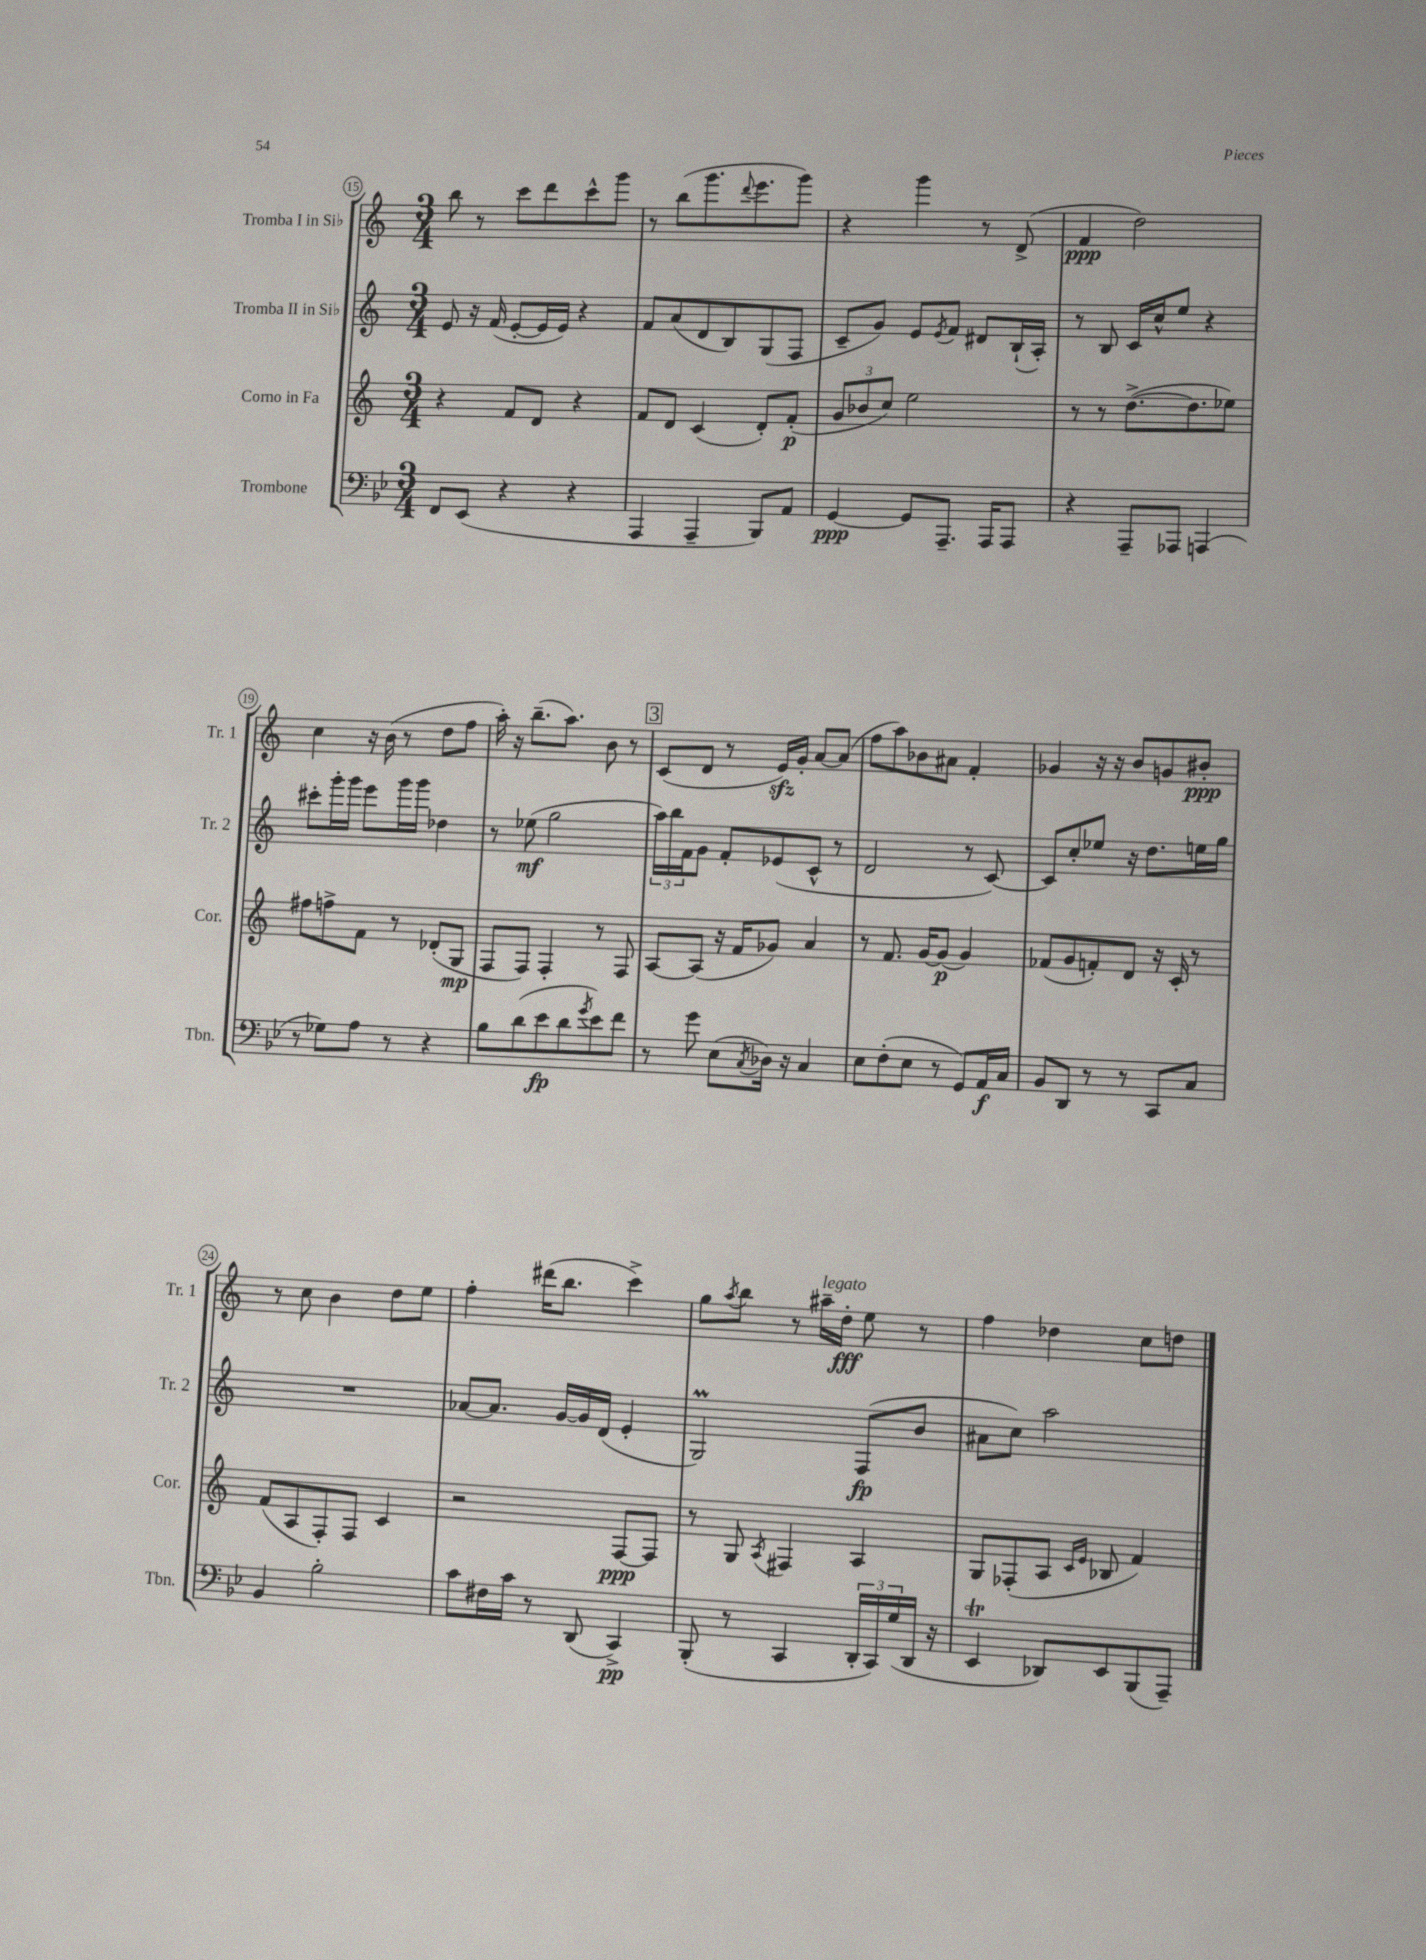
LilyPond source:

<<
\new StaffGroup <<
\new Staff = "s0" \with { instrumentName = "Tromba I in Sib" shortInstrumentName = "Tr. 1" } {
    \clef treble \key c \major \numericTimeSignature \time 3/4
    b''8 r8 c'''8 d'''8 c'''8-^ g'''8 |
    r8 b''8( g'''8. \appoggiatura { d'''8 } e'''8. g'''8) |
    r4 g'''4 r8 d'8->( |
    f'4\ppp d''2) |
    c''4 r16 b'16( r8 d''8 f''8 |
    a''16-.) r16 b''8.--( a''8.) b'8 r8 |
    \mark \markup { \box "3" } c'8( d'8 r8 e'16\sfz) g'16-. a'8~ a'8( |
    f''8 a''8) bes'8 ais'8 f'4-. |
    ges'4 r16 r16 b'8 g'8 bis'8-.\ppp |
    r8 c''8 b'4 d''8 e''8 |
    f''4-. dis'''16( b''8. c'''4->) |
    g''8 \acciaccatura { a''8 } b''8 r8 ais''16--^\markup { \italic "legato" } d''16-.\fff e''8 r8 |
    f''4 des''4 c''8 d''8 \bar "|." |
}
\new Staff = "s1" \with { instrumentName = "Tromba II in Sib" shortInstrumentName = "Tr. 2" } {
    \clef treble \key c \major \numericTimeSignature \time 3/4
    e'8 r16 f'16( e'8~-. e'16 e'16) r4 |
    f'8 a'8( d'8 b8) g8( f8 |
    c'8-- g'8) e'8 \acciaccatura { e'8 } f'8 dis'8 b16-!( a16-.) |
    r8 b8 c'16 c''16-^ e''8 r4 |
    cis'''8-. g'''16-. g'''16 e'''8 g'''16 g'''16 des''4 |
    r8 ees''8\mf( g''2 |
    \mark \markup { \box "3" } \tuplet 3/2 { a''16) b''16 f'16 } g'8 f'8-. ees'8( c'8-^ r8 |
    d'2 r8 c'8~) |
    c'8 c''8-. ees''8 r16 d''8. e''16 g''16 |
    R2. |
    aes'8~ aes'8. g'16~ g'16 d'16( e'4-. |
    g2\prall) f8\fp( b'8 |
    ais'8 c''8) a''2 \bar "|." |
}
\new Staff = "s2" \with { instrumentName = "Corno in Fa" shortInstrumentName = "Cor." } {
    \clef treble \key c \major \numericTimeSignature \time 3/4
    r4 f'8 d'8 r4 |
    f'8 d'8 c'4( d'8-.) f'8-.\p( |
    \tuplet 3/2 { g'8 bes'8 c''8) } e''2 |
    r8 r8 d''8.~->( d''8. ees''8) |
    fis''8 f''8-> f'8 r8 des'8-.( g8\mp |
    f8 f8) f4-. r8 f8 |
    \mark \markup { \box "3" } a8~ a8( r16 f'16 ges'8) a'4 |
    r8 f'8. g'16~ g'8\p( g'4) |
    fes'8( g'8 f'8-.) d'8 r16 c'16-. r8 |
    f'8( a8 f8-.) f8 c'4 |
    r2 f8~\ppp f8 |
    r8 g8 \acciaccatura { a8 } fis4 a4 |
    g8 fes8-.( a8 \grace { c'16 e'16 } bes8 f'4) \bar "|." |
}
\new Staff = "s3" \with { instrumentName = "Trombone" shortInstrumentName = "Tbn." } {
    \clef bass \key bes \major \numericTimeSignature \time 3/4
    f,8 ees,8( r4 r4 |
    a,,4 a,,4-- bes,,8) a,8 |
    g,4~\ppp g,8 a,,8.-- a,,16 a,,8 |
    r4 a,,8-- aes,,8 a,,4( |
    r8 ges8) a8 r8 r4 |
    bes8 d'8( ees'8\fp d'8 \acciaccatura { g'8 } ees'8) f'8 |
    \mark \markup { \box "3" } r8 g'8 ees8( \acciaccatura { c8 } des16) r16 c4 |
    ees8 f8-.( ees8 r8 g,8) a,16\f c16 |
    bes,8 d,8 r8 r8 c,8 c8 |
    bes,4 bes2-. |
    c'8 fis16 c'16 r8 d,8( c,4->\pp) |
    bes,,8-.( r8 c,4 \tuplet 3/2 { d,16-. c,16) g16( } d,16 r16 |
    ees,4\trill des,8) ees,8 bes,,8( a,,8--) \bar "|." |
}
>>
>>
\layout { \context { \Score currentBarNumber = #15 \override BarNumber.stencil = #(make-stencil-circler 0.1 0.3 ly:text-interface::print) } }
